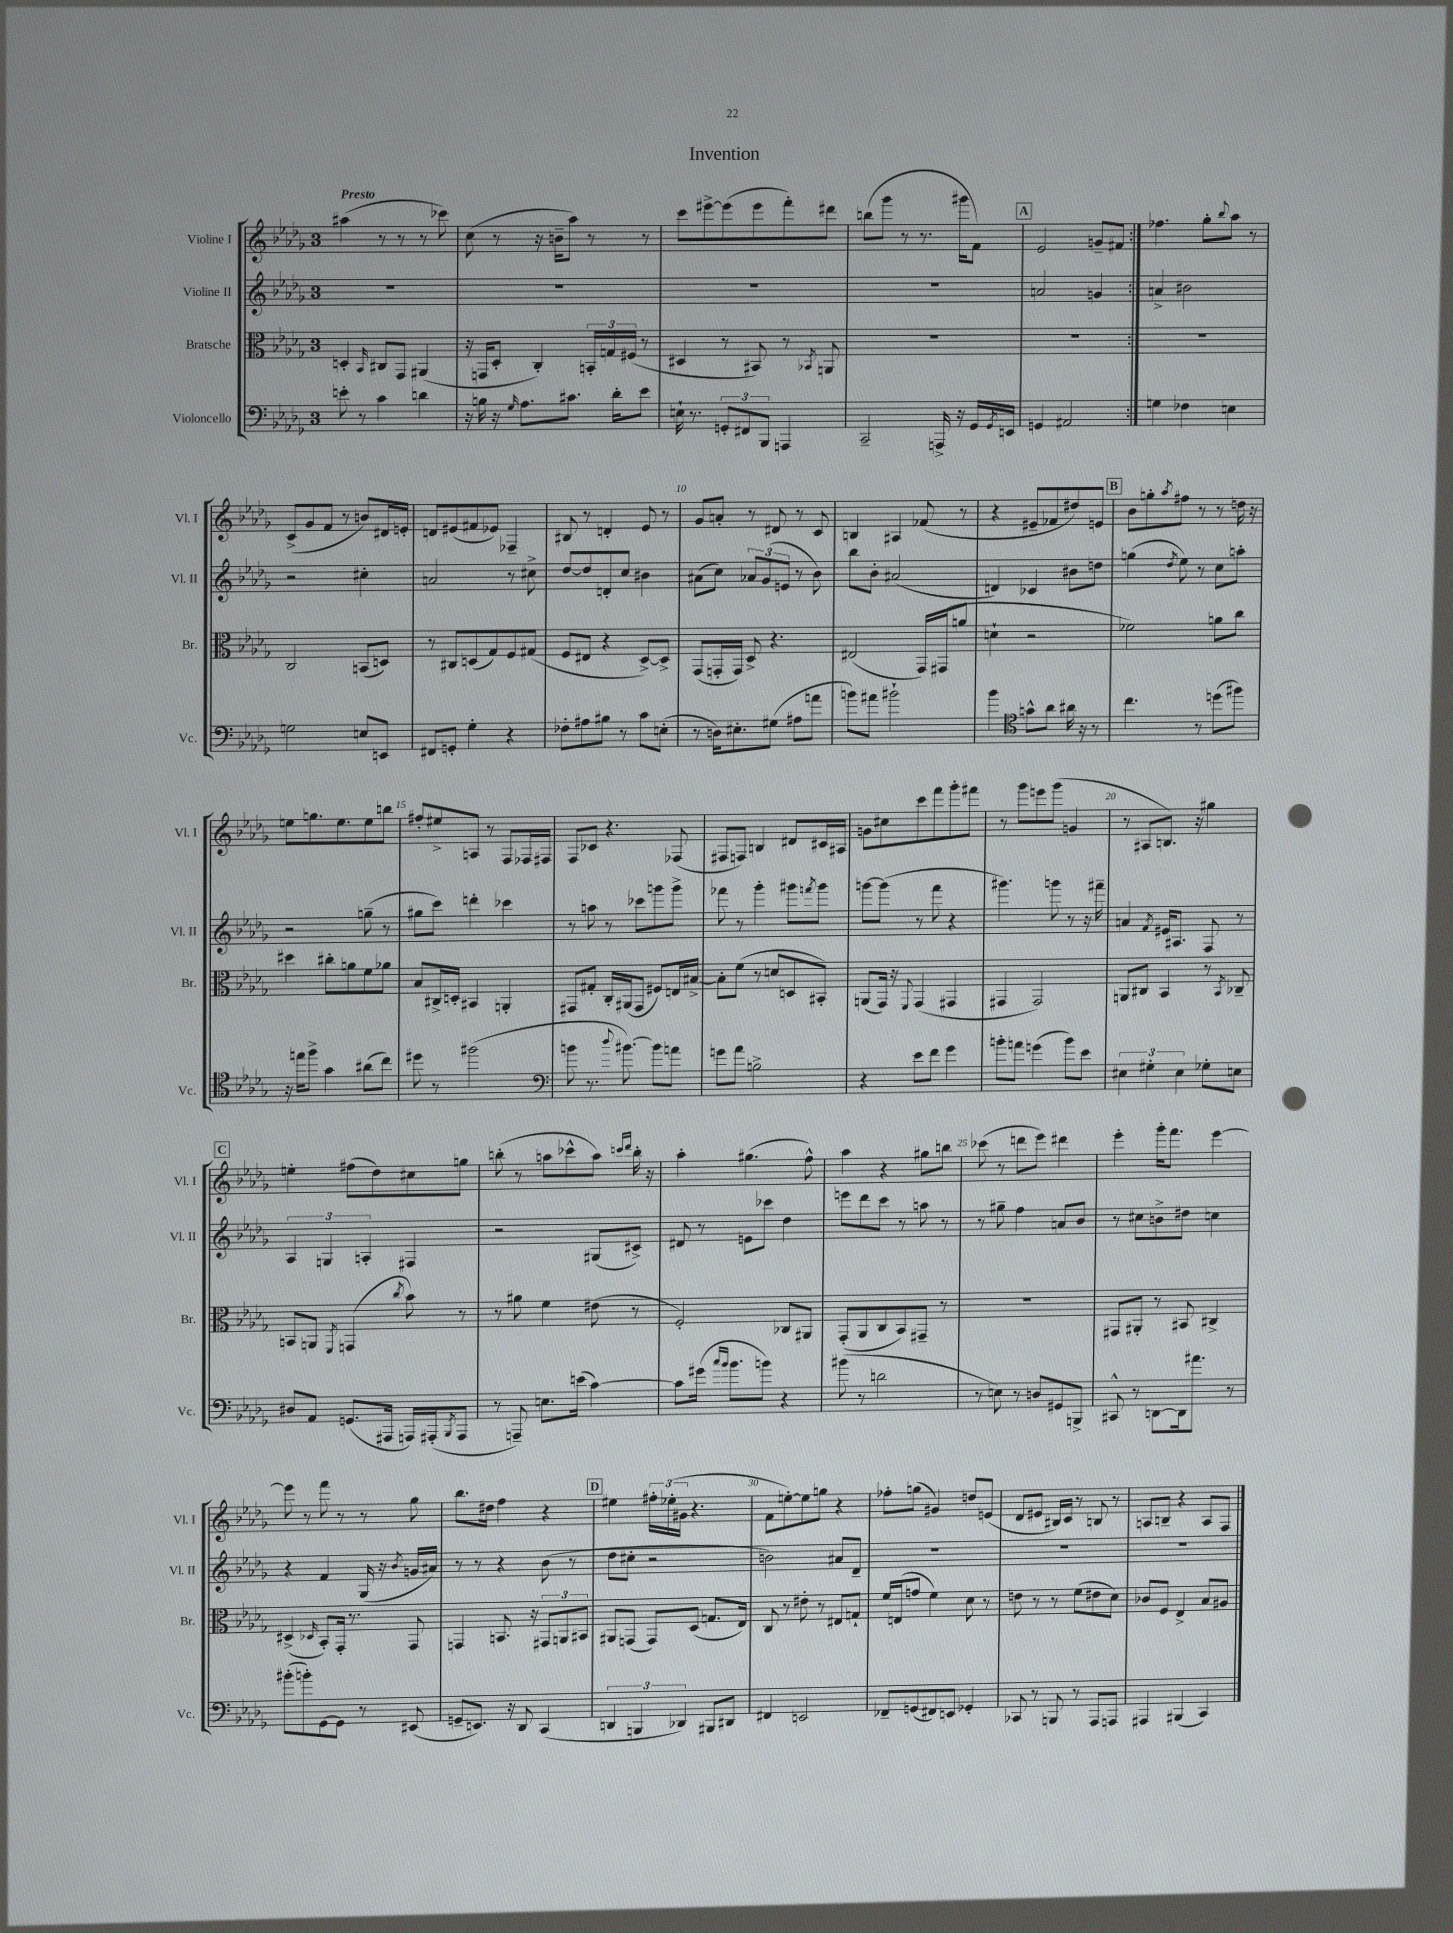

**kern	**kern	**kern	**kern
*staff4	*staff3	*staff2	*staff1
*clefF4	*clefC3	*clefG2	*clefG2
*k[b-e-a-d-g-]	*k[b-e-a-d-g-]	*k[b-e-a-d-g-]	*k[b-e-a-d-g-]
*M3/4	*M3/4	*M3/4	*M3/4
8e'\	4D'/	2.r	(4aa#\
8r	.	.	.
.	16qqBB-/	.	.
4c\	8C#/L	.	8r
.	8GG-/J	.	8r
4d\	(4AA#/	.	8r
.	.	.	8ccc-\)
=	=	=	=
16r	16r	2.r	(8cc\
16B\	16GG/LK	.	.
16r	8D-'/J	.	8r
16qqG-/	.	.	.
8.A-\L	.	.	.
.	4C'/)	.	16r
.	.	.	16b~\LK
8.c#\J	.	.	8aa-\J)
.	24BB'/LL	.	8r
.	24G/	.	.
16d-'\LK	.	.	.
.	(24F#/JJ	.	.
8e-\J	8r	.	8r
=	=	=	=
16E`\	4D#/	2.r	8ccc\L
8.r	.	.	.
.	.	.	[8eee#^\
12GG'/L	8r	.	(8eee#\]
12FF#/	.	.	.
.	8BB#/)	.	8eee#\
12BBB-/J	.	.	.
4AAA/	8r	.	8fff'\)
.	8qBB-/	.	.
.	8AA/	.	8ddd#\J
=	=	=	=
2CC~/	2.r	2.r	(8bb\L
.	.	.	8ggg-\J
.	.	.	8r
.	.	.	8.r
16AAA^/	.	.	.
16r	.	.	16ggg#\LK
16GG-/LL	.	.	8f\J)
8qGG-/	.	.	.
16EE/JJ	.	.	.
=	=	=	=
4GG/	2.r	2a/	2e-/
2AA#/	.	.	.
.	.	4g/	8g~/L
.	.	.	8f#/J
=:|!	=:|!	=:|!	=:|!
4G\	2.r	4a^/	4.ff-\
4F-\	.	2b#\	.
.	.	.	8gg-'\L
.	.	.	8qqbb-/
4E\	.	.	8aa-\J
.	.	.	8r
=	=	=	=
2G\	2C/	2r	(8c^/L
.	.	.	8g-/
.	.	.	8f/J
.	.	.	8r
8E/L	(8BB/L	4cc#'\	8b/L)
8EE/J	8D/J)	.	16d#/L
.	.	.	16e'/JJ
=	=	=	=
8FF#/L	8r	2a/	8d/L
8GG'/J	8C#/L	.	(8e#/
4G-'\	(8D/	.	8f#/
.	8G-/)	.	8e-/J)
4r	8F/	8r	4F-~/
.	(8G#/J	8cc#^\	.
=	=	=	=
8F-'\L	8F/L	[8dd-/L	8B#/
8A#\	8E#/J	8dd-/]	8r
8B#\J	4r	8d'/	4d'/
8r	.	8cc/J	.
8c\L	[8D-^/L)	4b#\	8e-/
(8E'\J	8D-^/]J	.	8r
=	=	=	=
8r	(8GG-/L	(8a#\L	8g-/L
16D\LK)	16GG'/L	8cc\J)	8a'/J
8.E#'\	16GG/JJ)	.	.
.	8D-^/	12a-/L	8r
.	.	(12g-/	.
(8G#\J	4.r	.	8d#/
.	.	12e/J	.
8A#\L	.	8r	8r
8a\J	.	8b-\)	8c/
=	=	=	=
8b\L)	(2E#/	8bb-\L	4B/
8a#\J	.	8b-'\J	.
2b#`\	.	(2a#/	4A#/
.	16GG-/LL)	.	(8f-/
.	(16GG#/J	.	.
.	8a/J	.	8r
=	=	=	=
4b-\	4d`\	4d/)	4r
*clefC4	*	*	*
8g^^\L	2r	4c-/	8e#~/L
8a-\J	.	.	8f-/
16a#\	.	8b#\L	8dd#/)
16r	.	.	.
8r	.	8dd\J	8e/J
=	=	=	=
4.cc\	2f-\)	(4gg\	8b-\L
.	.	.	8gg'\
.	.	8qdd-/	8qaa-/
.	.	8ee-\)	8ff#\J
8r	.	8r	8r
(8dd\L	8a\L	8cc\L	8r
8ff#\J)	8cc\J	8aa'\J	16dd\
.	.	.	16r
=	=	=	=
16r	4dd#\	2r	8ee\L
16ee\LK	.	.	.
8ff^\J	.	.	8.gg\
4g-\	8cc#'\L	.	.
.	.	.	8.ee\
.	8a\	.	.
(8a#\L	8f\	(8gg~\	8ee\
8cc\J)	8a-\J	8r	8bb\J
=	=	=	=
8dd#\	8B-/L	8gg#\L	8ff#'/L
8r	16C#^/L	8ccc\J)	8ee#^/
.	16D'/JJ	.	.
(2ff#\	4BB#/	4ddd'\	8A/J
.	.	.	8r
.	4AA'/	4ccc-\	8F/L
.	.	.	16F-/L
.	.	.	16F#/JJ
=	=	=	=
*clefF4	*	*	*
8b\	8GG#/L	8r	8F/L
8.r	8G#'/J	8aa\	8c-/J
.	16C'/LL	8r	4.r
8qqdd-/	.	.	.
[8.b#\)	(16AA#/J	.	.
.	8GG#/J	8ccc-\L	.
8b#\]L	8F#/L)	8ggg\	.
8a\J	16E/L	8ggg^\J	(8F-/
.	[16B#^/JJ	.	.
=	=	=	=
8g\L	8B#'\]L	8fff-\	8F#/L
8a-\J	(8f\J	8r	8F/J)
2B^\	8r	4ggg-'\	4B/
.	8d/L	.	.
.	8D/	8ggg#\L	8d#/L
.	.	8qfff/	.
.	8BB#'/J)	8ggg#\J	16c#/L
.	.	.	16A#/JJ
=	=	=	=
4r	(8AA/L	[8ggg\L	8g\L
.	16GG-/Jk)	(8ggg\]J	8cc#\
.	16r	.	.
.	8qqFF/	.	.
8e-\L	(4GG-/	8r	8ccc\
8f\J	.	8fff\	8fff\
4g-\	4GG#/	4r	8ggg-'\
.	.	.	8fff#\J
=	=	=	=
8b'\L	4GG#/	4.ggg#\)	8r
8a\J	.	.	8ggg-\L
(4g\	2GG#/)	.	8eee\
.	.	8ggg\	(8ggg-\J
8b\L)	.	8r	4g/
8e-\J	.	16r	.
.	.	16fff#~\	.
=	=	=	=
6E#\	8AA/L	4a/	8r
.	8C#/J	.	8A#/L
6G#'\	.	.	.
.	.	8qf/	.
.	4BB-/	16e#/LK	8.B/J)
.	.	8.A#/J	.
6E#\	.	.	.
.	.	.	16r
8G-'\L	8r	8F/	4gg#\
.	8qBB-/	.	.
8E\J	8C-~/	8r	.
=	=	=	=
8D#/L	8BB/L	6A-/	4ee'\
8AA-/J	8AA/J	.	.
.	.	6G/	.
.	8qFF/	.	.
(8.GG/L	(4GG/	.	(8ff#\L
.	.	6A'/	.
.	.	.	8dd-\)
16AAA#/Jk	.	.	.
.	8qcc/	.	.
16AAA/LL)	8b-\)	4F#/	8cc#\
(16AAA#'/J	.	.	.
8qBBB-/	.	.	.
8AAA#/J	8r	.	8gg\J
=	=	=	=
8r	8r	2r	(8bb'\
8AAA~/)	8a#\	.	8r
8.E\L	4f\	.	8aa\L
.	.	.	8ccc-^^\
(16e\Jk	.	.	.
[4c\)	(8e#\	(8G#/L	8aa\J)
.	.	.	16qqccc/LL
.	.	.	16qqddd-/JJ
.	8r	8c#^/J)	16bb'\
.	.	.	16r
=	=	=	=
8c\]L	2F'/)	8d#/	4aa-'\
(16g#\Jk	.	8r	.
16qqcc/LL	.	.	.
16qqb-/JJ	.	.	.
8.b-\L	.	.	.
.	.	8e\L	(4.gg#\
8b\J)	.	8ccc-\J	.
4r	8C-/L	4dd-\	.
.	8AA#/J	.	8ff^^\)
=	=	=	=
(8b#\	(8GG-'/L	8eee\L	4aa-\
8r	8AA-/	8ddd-\	.
2d\	8C/	8ccc\J	4r
.	8BB-/)	8r	.
.	8GG#~/J	8aa\	8gg#\L
.	8r	8r	8bb\J
=	=	=	=
8r	2.r	8r	(8ccc-\
8E\)	.	8gg#~\	8r
8r	.	4ff\	8ddd\L
8D/L	.	.	8eee-\J)
8GG#/	.	8a/L	4ddd#\
8BBB^/J	.	8b-/J	.
=	=	=	=
8CC#^^/	8GG#/L	8r	4eee-'\
8r	8AA#'/J	8cc#\L	.
[8DD\L	8r	8b^\	16ggg-'\LK
.	.	.	8.fff\J
16DD\]k	8BB#/	8dd#\J	.
8.a#\J	.	.	.
.	4C#^/	4cc\	[4eee-\
8r	.	.	.
=	=	=	=
(8b#'\L	(4D#^/	4r	8eee-\]
8b'\)	.	.	8r
.	16qqD-/	.	.
[8GG-\	8BB-'/L)	4f/	8fff\
8GG-\]J	16GG-'/Jk	.	8r
.	8.r	.	.
8r	.	(16G-/	8r
.	.	16r	.
.	.	8qb-/	.
(8EE#/	8GG-/	16g/LL	8gg-\
.	.	16a#/JJ)	.
=	=	=	=
8GG~/L	4GG/	8r	8.bb-\L
8.EE/J)	.	8r	.
.	.	.	16dd#\Jk
.	8.BB/	4r	4ff\
16r	.	.	.
8DD-/	.	.	.
.	16r	.	.
(4CC/	12GG#/L	(8b-\	4r
.	12AA/	.	.
.	.	8r	.
.	12BB#/J	.	.
=	=	=	=
6DD/	8AA#/L	8dd-\L	4ee#\
.	(8GG/J	8cc#'\J	.
6BBB/	.	.	.
.	8GG/L)	2r	24ff#'\LL
.	.	.	(24ee-'\
6DD-/)	.	.	24g#\JJ
.	(8D-/J	.	4.r
8BBB#/L	8.G/L	.	.
8DD#/J	.	.	.
.	16E-/Jk)	.	.
=	=	=	=
4FF#/	8C/	2b\)	8f\L
.	8r	.	[8ee'\)
2EE/	8e#'\	.	8ee\]
.	8r	.	8gg\J
.	8E#/L	8a#/L	4r
.	8G`/J	8d-~/J	.
=	=	=	=
8FF-~/L	16f/LL	2.r	8ff-'\L
.	(16E/J	.	.
(8GG/	8g/J	.	(8gg\J
8FF#/)	4f\)	.	4g#/)
8EE/J	.	.	.
4GG-'/	8d-\	.	8dd/L
.	8r	.	(8e/J
=	=	=	=
8CC-/	8e\	2.r	8d-/L
8r	8r	.	8e#/J
8BBB/	8r	.	16B#/LL)
.	.	.	16c/JJ
8r	(8f\L	.	8r
8AAA-/L	8e#\	.	8B/
8AAA/J	8d-\J)	.	8r
=	=	=	=
4AAA#/	8c-/L	2.r	8A/L
.	8F/J	.	8B~/J
(4BBB#/	4E-^/	.	4r
4CC/)	8B-/L	.	8A/L
.	8A#/J	.	8F/J
==	==	==	==
*-	*-	*-	*-
